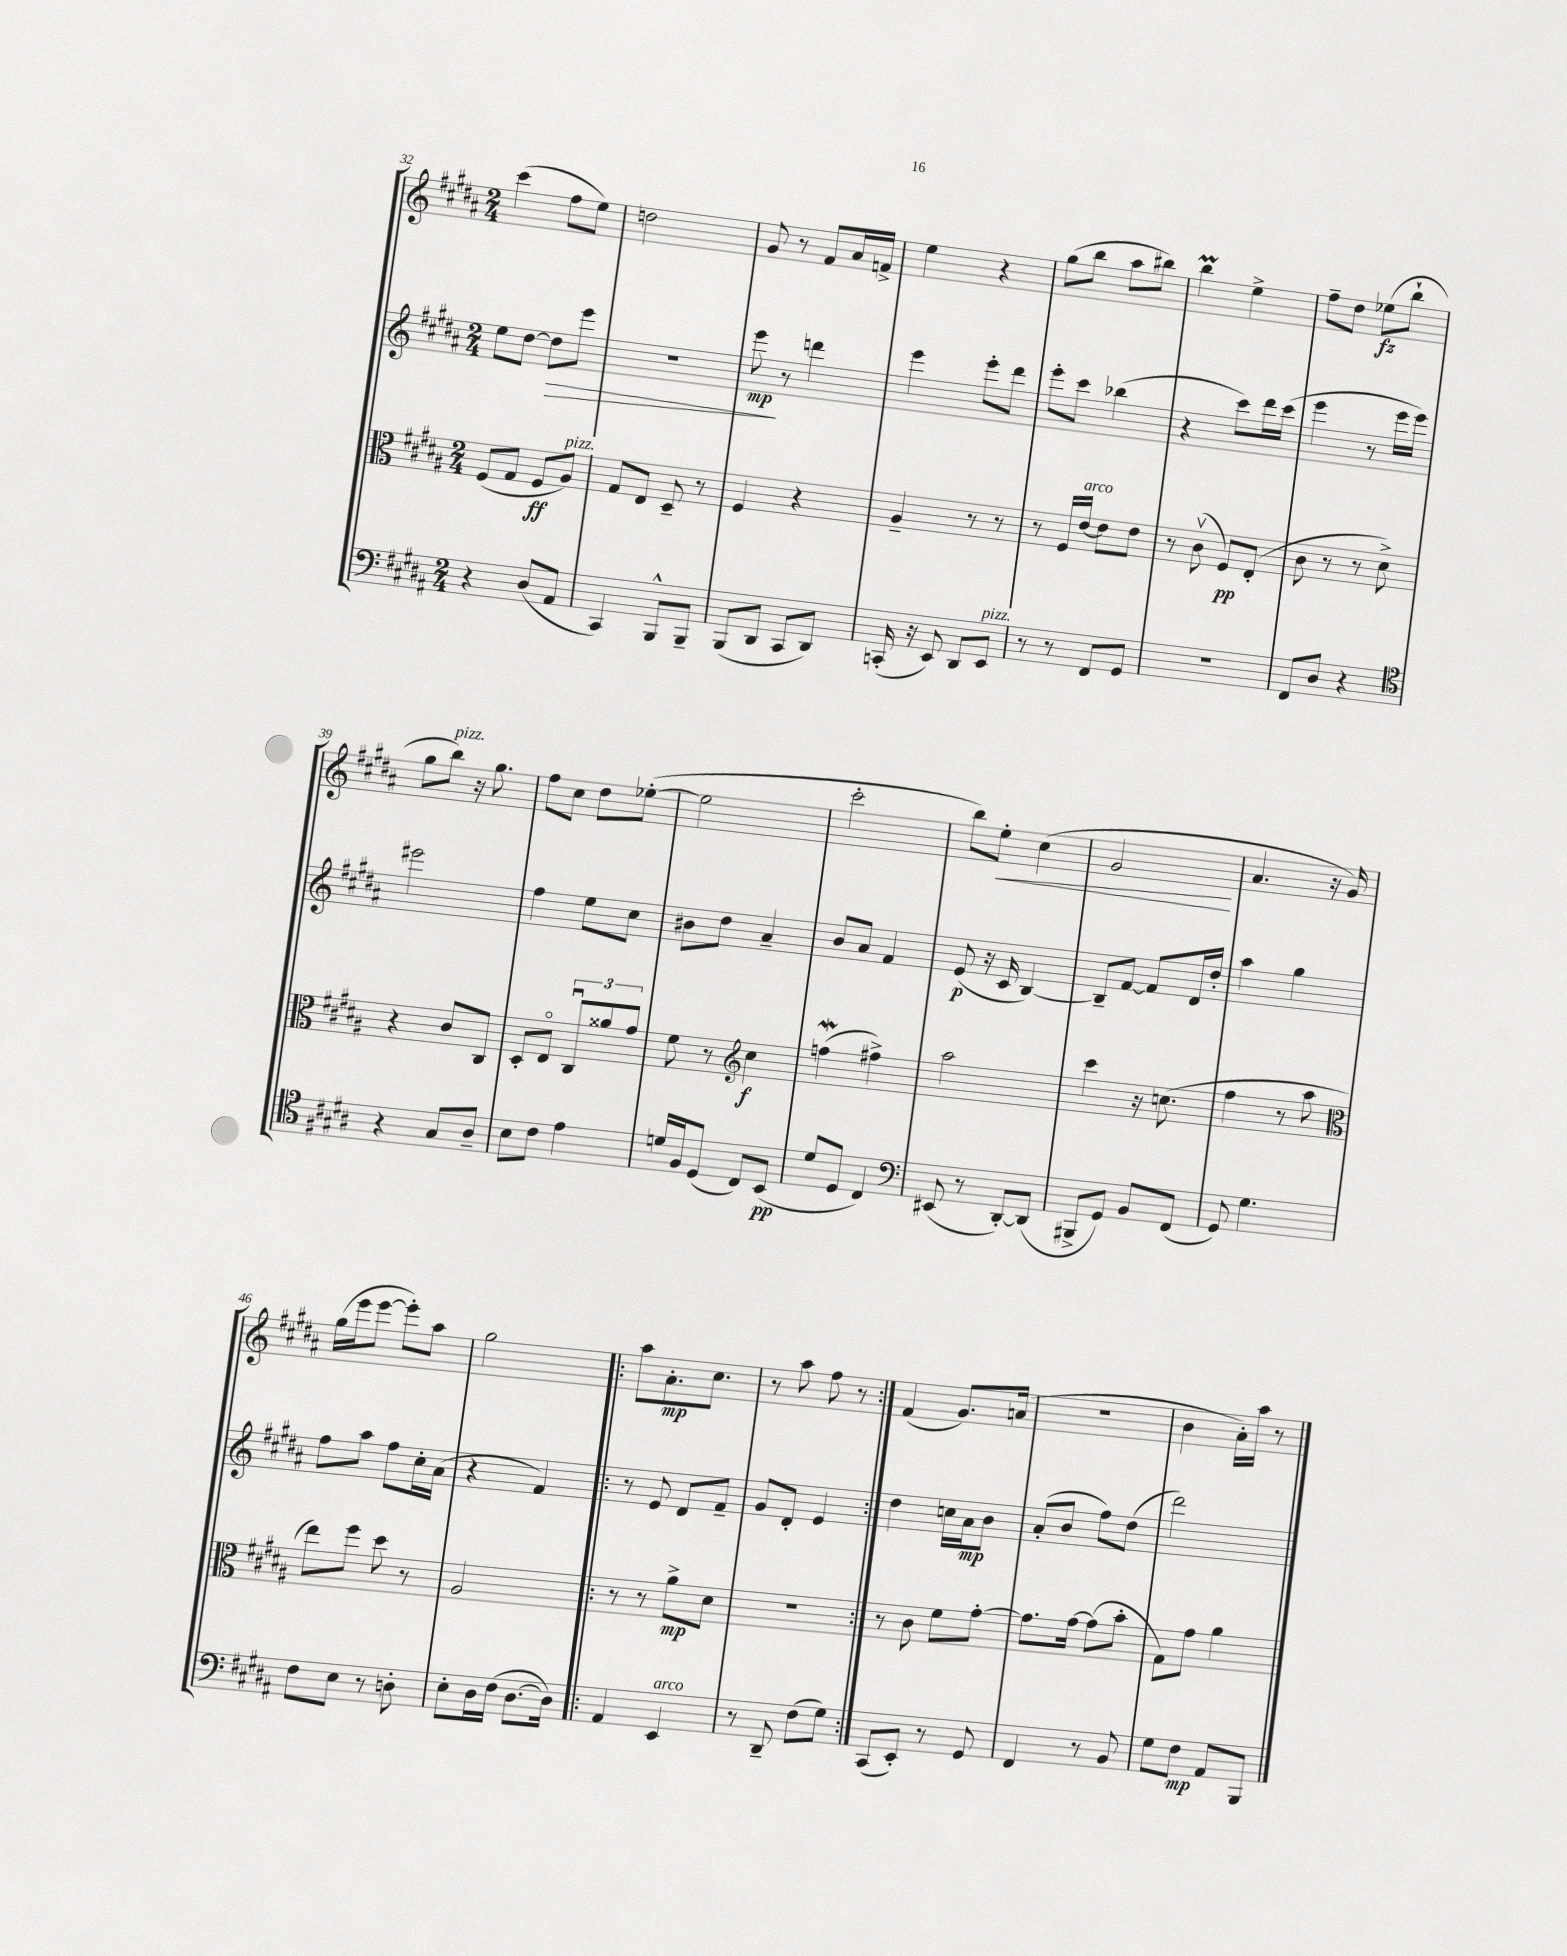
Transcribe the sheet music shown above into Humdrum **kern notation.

**kern	**dynam	**kern	**dynam	**kern	**dynam	**kern	**dynam
*part4	*part4	*part3	*part3	*part2	*part2	*part1	*part1
*staff4	*staff4	*staff3	*staff3	*staff2	*staff2	*staff1	*staff1
*clefF4	*	*clefC3	*	*clefG2	*	*clefG2	*
*k[f#c#g#d#a#]	*	*k[f#c#g#d#a#]	*	*k[f#c#g#d#a#]	*	*k[f#c#g#d#a#]	*
*M2/4	*	*M2/4	*	*M2/4	*	*M2/4	*
=32	=32	=32	=32	=32	=32	=32	=32
4r	.	(8F#/L	.	8ee\L	.	(4ccc#\	.
.	.	8G#/J	.	[8dd#\J	.	.	.
!	!	!	!	!	!LO:HP:b	!	!
(8D#/L	.	8F#/L	ff	8dd#\L]	>	8ff#\L	.
!	!	!LO:TX:a:i:t=pizz.	!	!	!	!	!
8AA#/J	.	8A#/J)	.	8eee\J	.	8ee\J)	.
=33	=33	=33	=33	=33	=33	=33	=33
4CC#/)	.	8G#/L	.	2r	.	2ddn\	.
.	.	8E/J	.	.	.	.	.
8BBB^^/L	.	8D#~/	.	.	.	.	.
8BBB~/J	.	8r	.	.	.	.	.
=34	=34	=34	=34	=34	=34	=34	=34
(8BBB/L	.	4F#/	.	8eee\	mp	8g#/	.
8DD#/J	.	.	.	8r	]	8r	.
8CC#/L	.	4r	.	4dddn\	.	8f#/L	.
8DD#/J)	.	.	.	.	.	16a#/L	.
.	.	.	.	.	.	16fn^/JJ	.
=35	=35	=35	=35	=35	=35	=35	=35
(16CCn'/	.	4A#~/	.	4eee\	.	4ee\	.
16r	.	.	.	.	.	.	.
8EE/)	.	.	.	.	.	.	.
8DD#/L	.	8r	.	8eee'\L	.	4r	.
!LO:TX:a:i:t=pizz.	!	!	!	!	!	!	!
8EE/J	.	8r	.	8ddd#\J	.	.	.
=36	=36	=36	=36	=36	=36	=36	=36
8r	.	8r	.	8eee'\L	.	(8gg#\L	.
8r	.	16F#/LL	.	8ccc#\J	.	8bb\J	.
!	!	!LO:TX:a:i:t=arco	!	!	!	!	!
.	.	[16e/JJ	.	.	.	.	.
8FF#/L	.	8e\L]	.	(4bb-X\	.	8aa#\L	.
8GG#/J	.	8e\J	.	.	.	8bb#X\J)	.
=37	=37	=37	=37	=37	=37	=37	=37
2r	.	8r	.	4r	.	4bbM\	.
.	.	(8c#v\	.	.	.	.	.
.	.	8F#/L)	pp	8ccc#\L)	.	4ee^\	.
.	.	(8E'/J	.	16ddd#\L	.	.	.
.	.	.	.	(16ccc#\JJ	.	.	.
=38	=38	=38	=38	=38	=38	=38	=38
8FF#/L	.	8c#\	.	4eee\	.	8ff#~\L	.
8D#/J	.	8r	.	.	.	8dd#\J	.
4r	.	8r	.	8r	.	(8ee-X\L	fz
.	.	8d#^\)	.	16eee\LL	.	8bb`\J	.
.	.	.	.	16eee\JJ)	.	.	.
!!LO:LB:g=z
=39	=39	=39	=39	=39	=39	=39	=39
*clefC4	*	*	*	*	*	*	*
4r	.	4r	.	2eee#X\	.	8gg#\L	.
!	!	!	!	!	!	!LO:TX:a:i:t=pizz.	!
.	.	.	.	.	.	8bb\J)	.
8G#/L	.	8c#/L	.	.	.	16r	.
.	.	.	.	.	.	8.gg#\	.
8A#~/J	.	8C#/J	.	.	.	.	.
=40	=40	=40	=40	=40	=40	=40	=40
8B\L	.	8D#'/L	.	4ff#\	.	8ff#\L	.
8c#\J	.	8E/J	.	.	.	8cc#\J	.
4e\	.	12C#u/L	.	8ee\L	.	8dd#\L	.
.	.	12a##X/	.	.	.	.	.
.	.	.	.	8cc#\J	.	([8ee-X'\J	.
.	.	12g#/J	.	.	.	.	.
=41	=41	=41	=41	=41	=41	=41	=41
16dn/LL	.	8f#\	.	8b#X\L	.	2ee-\]	.
16F#/J	.	.	.	.	.	.	.
(8D#/J	.	8r	.	8dd#\J	.	.	.
*	*	*clefG2	*	*	*	*	*
8C#/L)	.	4cc#\	f	4a#~/	.	.	.
(8BB/J	pp	.	.	.	.	.	.
=42	=42	=42	=42	=42	=42	=42	=42
8d#/L	.	(4ffnw\	.	8b/L	.	2ccc#'\	.
8D#/J	.	.	.	8a#/J	.	.	.
4C#/)	.	4ff#X^\)	.	4f#/	.	.	.
=43	=43	=43	=43	=43	=43	=43	=43
*clefF4	*	*	*	*	*	*	*
(8EE#X/	.	2aa#\	.	(8e/	p	8bb\L)	.
!	!	!	!	!	!	!	!LO:HP:b
8r	.	.	.	16r	.	8ee'\J	<
.	.	.	.	16c#/	.	.	.
[8DD#'/L)	.	.	.	[4B/)	.	(4cc#\	.
(8DD#/J]	.	.	.	.	.	.	.
=44	=44	=44	=44	=44	=44	=44	=44
8BBB#X^/L	.	4ccc#\	.	8B~/L]	.	2g#/	.
8GG#/J)	.	.	.	[8f#/J	.	.	.
8BB/L	.	16r	.	8f#/L]	.	.	.
.	.	(8.ccn\	.	.	.	.	.
(8FF#/J	.	.	.	16d#/L	.	.	.
.	.	.	.	16dd#'/JJ	.	.	.
.	.	.	.	.	.	.	[
=45	=45	=45	=45	=45	=45	=45	=45
8GG#/)	.	4ff#\	.	4aa#\	.	4.a#/	.
4.G#\	.	.	.	.	.	.	.
.	.	8r	.	4gg#\	.	.	.
.	.	8aa#\	.	.	.	16r	.
.	.	.	.	.	.	16g#/)	.
!!LO:LB:g=z
=46	=46	=46	=46	=46	=46	=46	=46
*	*	*clefC3	*	*	*	*	*
8F#\L	.	8ee\L)	.	8ff#\L	.	(16gg#\LL	.
.	.	.	.	.	.	16eee\J	.
8E\J	.	8ff#\J	.	8aa#\J	.	[8eee\J	.
8r	.	8dd#\	.	8ff#\L	.	8eee'\L])	.
8Dn'\	.	8r	.	16cc#'\L	.	8aa#\J	.
.	.	.	.	(16a#\JJ	.	.	.
=47	=47	=47	=47	=47	=47	=47	=47
8E'\L	.	2A#/	.	4r	.	2gg#\	.
16D#\L	.	.	.	.	.	.	.
(16F#\JJ	.	.	.	.	.	.	.
[8.D#\L	.	.	.	4f#/)	.	.	.
16D#\Jk])	.	.	.	.	.	.	.
=48!|:	=48!|:	=48!|:	=48!|:	=48!|:	=48!|:	=48!|:	=48!|:
4AA#/	.	8r	.	8r	.	8aa#\L	.
.	.	8r	.	8e/	.	8.a#'\	mp
!LO:TX:a:i:t=arco	!	!	!	!	!	!	!
4EE/	.	8a#^\L	mp	8d#/L	.	.	.
.	.	.	.	.	.	8.cc#\J	.
.	.	8d#\J	.	8f#~/J	.	.	.
=49	=49	=49	=49	=49	=49	=49	=49
8r	.	2r	.	8g#/L	.	8r	.
8DD#~/	.	.	.	8d#'/J	.	8aa#\	.
(8F#\L	.	.	.	4e/	.	8ff#\	.
8G#\J)	.	.	.	.	.	8r	.
=50:|!	=50:|!	=50:|!	=50:|!	=50:|!	=50:|!	=50:|!	=50:|!
(8CC#/L	.	8r	.	4dd#\	.	(4f#/	.
8EE'/J)	.	8c#\	.	.	.	.	.
8r	.	8f#\L	.	16ccn\LL	.	8.g#/L)	.
.	.	.	.	16a#\J	mp	.	.
8GG#/	.	[8g#'\J	.	8b\J	.	.	.
.	.	.	.	.	.	(16an/Jk	.
=51	=51	=51	=51	=51	=51	=51	=51
4FF#/	.	8.g#\L]	.	(8a#'/L	.	2r	.
.	.	.	.	8b/J	.	.	.
.	.	[16g#\Jk	.	.	.	.	.
8r	.	(8g#\L]	.	8ff#\L)	.	.	.
8BB/	.	8b'\J	.	(8dd#\J	.	.	.
=52	=52	=52	=52	=52	=52	=52	=52
8G#\L	.	8G#\L)	.	2ddd#\)	.	4b\	.
8F#\J	mp	8g#\J	.	.	.	.	.
8AA#/L	.	4a#\	.	.	.	16a#'\LL)	.
.	.	.	.	.	.	16aa#\JJ	.
8BBB/J	.	.	.	.	.	8r	.
==	==	==	==	==	==	==	==
*-	*-	*-	*-	*-	*-	*-	*-
